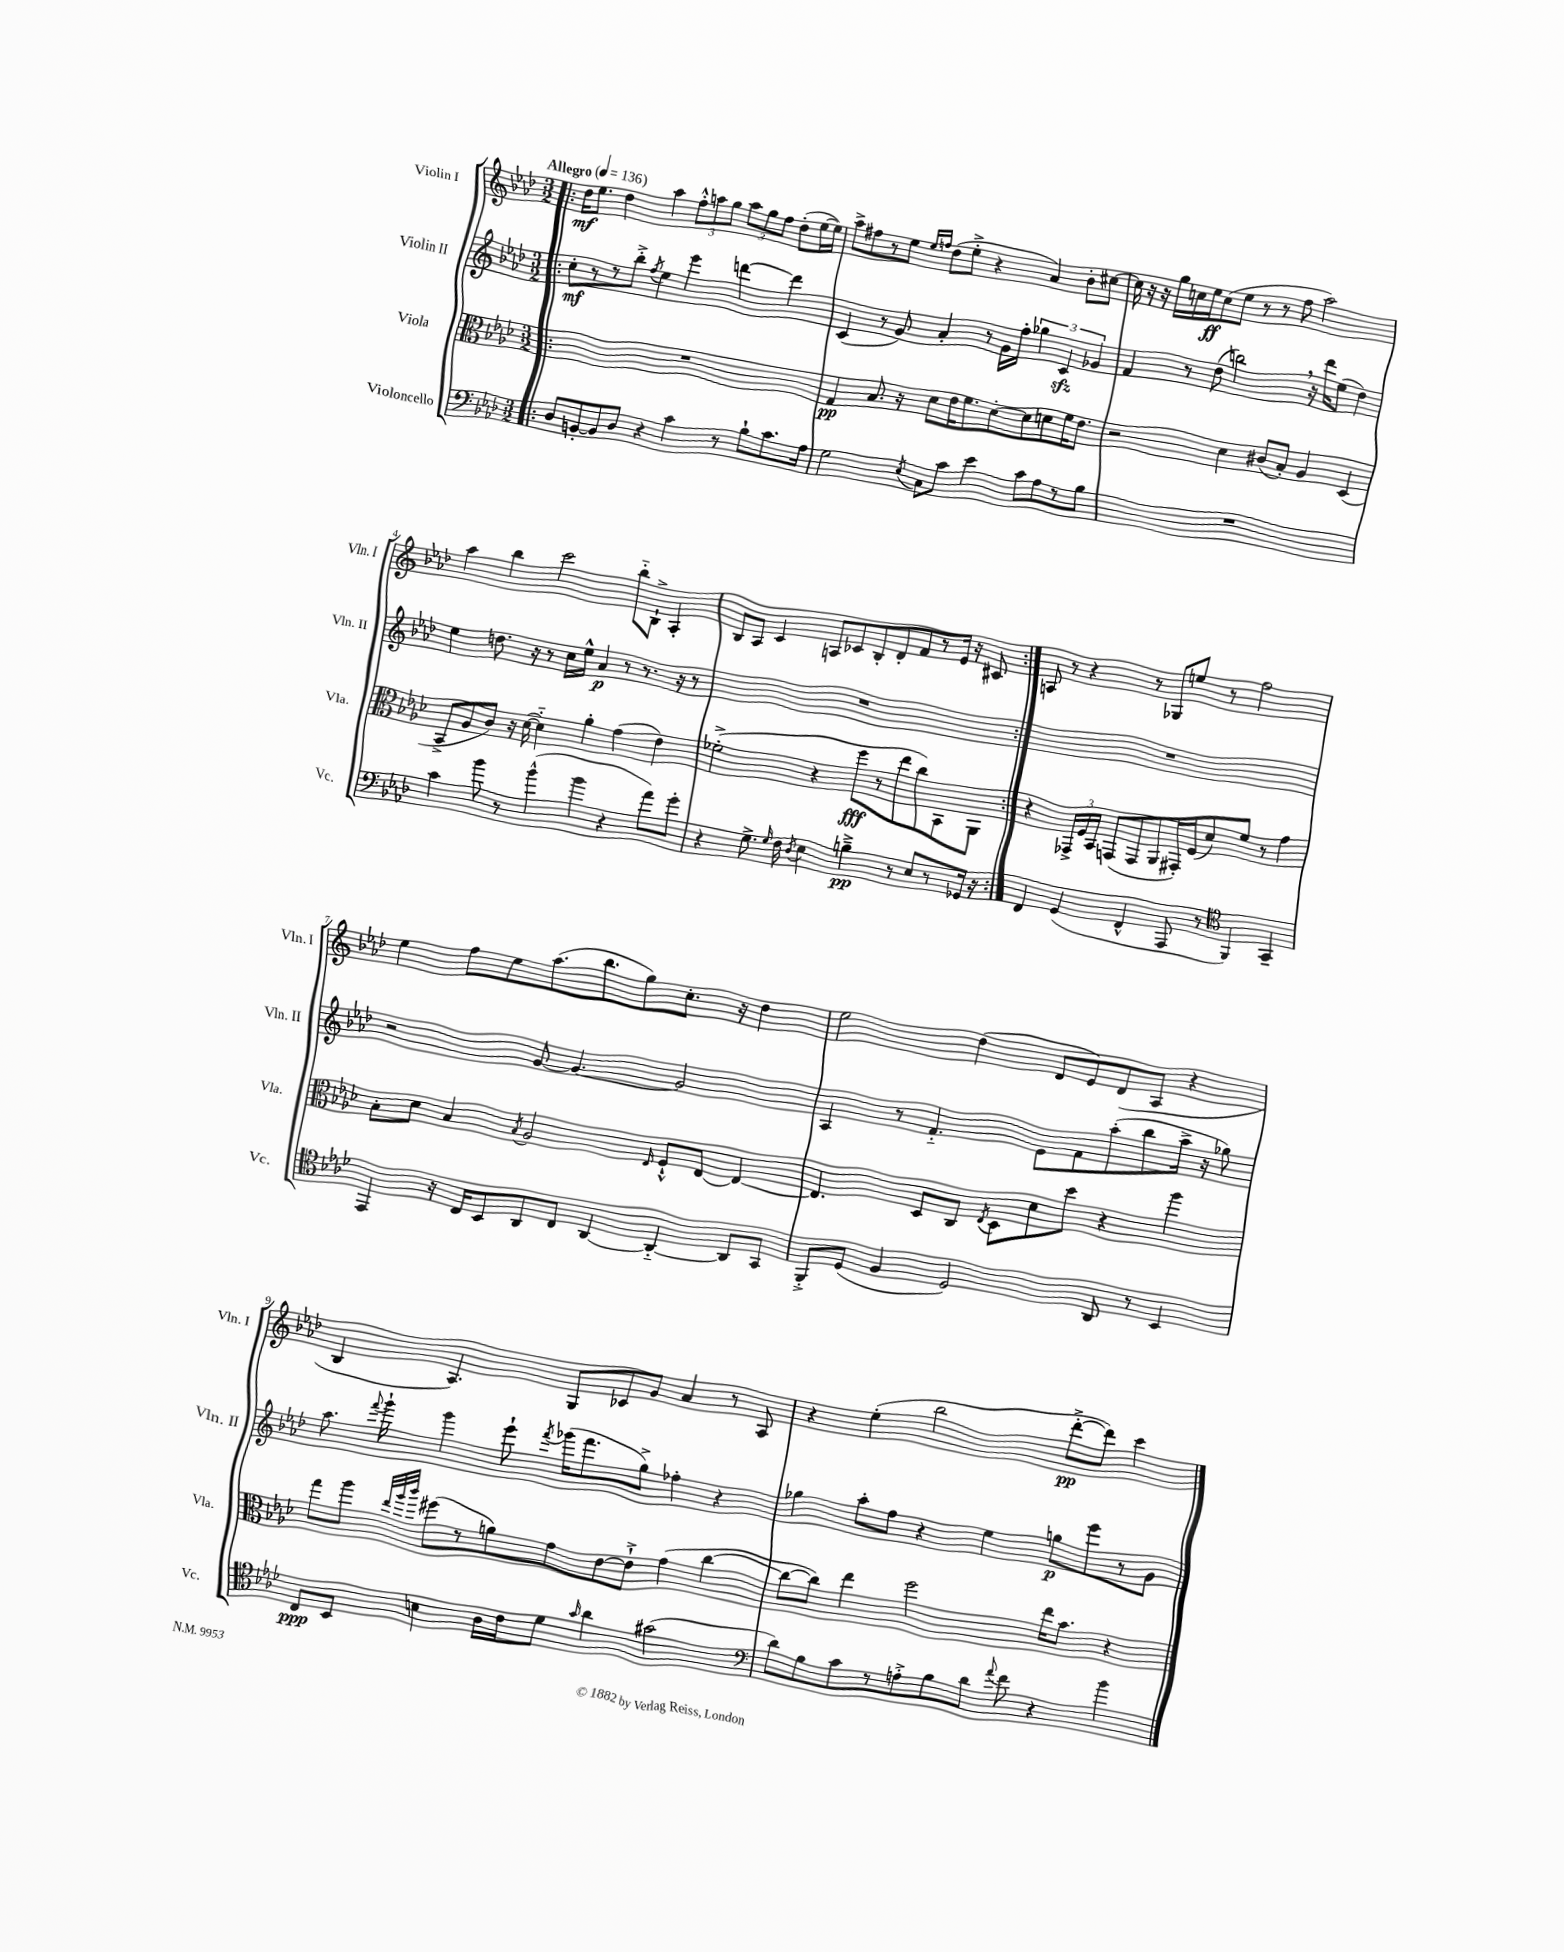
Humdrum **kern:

**kern	**kern	**kern	**kern
*staff4	*staff3	*staff2	*staff1
*clefF4	*clefC3	*clefG2	*clefG2
*k[b-e-a-d-]	*k[b-e-a-d-]	*k[b-e-a-d-]	*k[b-e-a-d-]
*M3/2	*M3/2	*M3/2	*M3/2
*MM136	*MM136	*MM136	*MM136
=!|:	=!|:	=!|:	=!|:
8D-	1.r	8cc'	16dd-
.	.	.	8.ee-
[8BB'	.	8r	.
8BB]	.	8r	4dd-
8D-	.	8bb-'^	.
.	.	8qff	.
4r	.	4ee-	4aa-
4c	.	4eee-	12ff'^^
.	.	.	12aa
.	.	.	12gg
8r	.	[4ddd	12aa
.	.	.	12gg
8B-`	.	.	.
.	.	.	12ff
8.c	.	4ddd]	(8dd-'
.	.	.	[16ee-
16A-	.	.	16ee-])
=	=	=	=
2G	4G	(4c	8aa-^
.	.	.	8ff#
.	8.B-	8r	8r
.	.	8g)	8ee-
.	16r	.	.
.	.	.	16qqee-
8qE-	.	.	16qqff
8C	8d-	4a-'	(8dd-
8c	16e-	.	8ee-'^
.	8.f	.	.
4e-	.	8r	4r
.	[8d-'	16g	.
.	.	16ff'	.
8c	8d-]	6gg-	4a-)
8A-	8d	.	.
.	.	6c	.
8r	16f	.	8b-'
.	8.e-	.	.
.	.	6g-	.
8B-	.	.	[8cc#
=	=	=	=
1.r	2r	4f	16cc#]
.	.	.	16r
.	.	.	16r
.	.	.	16gg
.	.	8r	16cc
.	.	.	16ee-
.	.	(8dd-	(8cc
.	4d-	2bb)	8ee-
.	.	.	8r
.	(8c#	.	8r
.	8B-')	.	8ff
.	4A-	16r	2aa-)
.	.	16ddd-	.
.	.	(8ee-	.
.	(4D-	4dd-)	.
=	=	=	=
4c	8BB-^	4ee-	4aa-
.	8A-	.	.
8b-	8c)	8.dd	4bb-
8r	16r	.	.
.	([16d-	16r	.
(4b-^^	4d-'~])	8r	2ccc
.	.	16cc	.
.	.	16ee-^^	.
4b-	4a-'	4a-	.
4r	(4g	8r	8bb-'~
.	.	8.r	8B-`^
8a-)	4e-)	.	4A-'
.	.	16r	.
8g'	.	8r	.
=	=	=	=
4r	(2f-'^	1.r	8B-
.	.	.	8A-
8.G^	.	.	4c
16qqG	.	.	.
16F	.	.	.
8qD-	.	.	.
4E-	4r	.	8A
.	.	.	8c-
4B~^	8ff	.	8B-'
.	8r	.	8d-'
8r	8ee-	.	8f
8E-	8cc)	.	8r
8r	8BB-	.	16e-
.	.	.	16r
16GG-	8AA-	.	8c#
16r	.	.	.
=:|!	=:|!	=:|!	=:|!
4FF	4r	1.r	8A
.	.	.	8r
(4GG	24GG-^	.	4r
.	24F	.	.
.	24BB-	.	.
.	(8GG	.	.
4FF^^	8GG	.	8r
.	8AA-	.	8G-
8AAA-	16GG#')	.	8ee
.	(16F	.	.
8r	8d-)	.	8r
*clefC4	*	*	*
4FF)	8f	.	2ff
.	8r	.	.
4GG~	4g	.	.
=	=	=	=
4EE-	8B-'	2r	4ee-
.	8d-	.	.
16r	4B-	.	8ff
16C	.	.	.
8BB-	.	.	8ee-
.	8qB-	.	.
8AA-	2A-	[8g	(8.aa-
8C	.	4.g_	.
.	.	.	8.bb-
[4AA-	.	.	.
.	.	.	8gg)
.	16qqE-	.	.
4AA-'~_	8F`^^	2g]	8.cc'
.	[8E-	.	.
.	.	.	16r
8AA-]	4E-_	.	4dd-
8GG	.	.	.
=	=	=	=
8FF'^	4.E-]	4A-	2ee-
(8D-	.	.	.
4F	.	8r	.
.	8D-	4.f'~	.
2D-)	8C	.	(4dd-
.	8qE-	.	.
.	8D-	.	.
.	8d-	8e-	8d-
.	8dd-	8f	8e-)
8AA-	4r	(8aa-'	(8d-
8r	.	8bb-	8A-
4BB-	4aa-	16aa-^	4r
.	.	16r	.
.	.	8gg-)	.
=	=	=	=
8C	8gg	8.aa-	4B-
8BB-	8aa-	.	.
.	.	8qqfff	.
.	.	16ggg`	.
.	32qqee-	.	.
.	32qqaa-	.	.
.	32qqccc	.	.
4B	(8ff#	4ggg	4.A-)
.	8r	.	.
16A-	8a)	8eee-`	.
16c	.	.	.
.	.	8qfff	.
8d-	8g	(16ggg-	8G
.	.	8.fff	.
16qqg	.	.	.
4a-	[8e-	.	8c-
.	8e-`^]	8gg^)	8g
(2g#	(4g	4ff-'	4a-
.	[4cc	4r	8r
.	.	.	8A-
=	=	=	=
*clefF4	*	*	*
8d-)	8cc_	4gg-	4r
8B-	8cc])	.	.
8c	4ee-	8aa-'	(4ee-'
8r	.	8ff	.
8A'^	2ff	4r	2bb-
8B-	.	.	.
8d-	.	4ee-	.
8qqa-	.	.	.
8f	.	.	.
4r	16ee-	8gg	[8ddd-'^
.	8.b-	.	.
.	.	8eee-	8ddd-])
4b-	4r	8r	4ccc
.	.	8g	.
==	==	==	==
*-	*-	*-	*-
